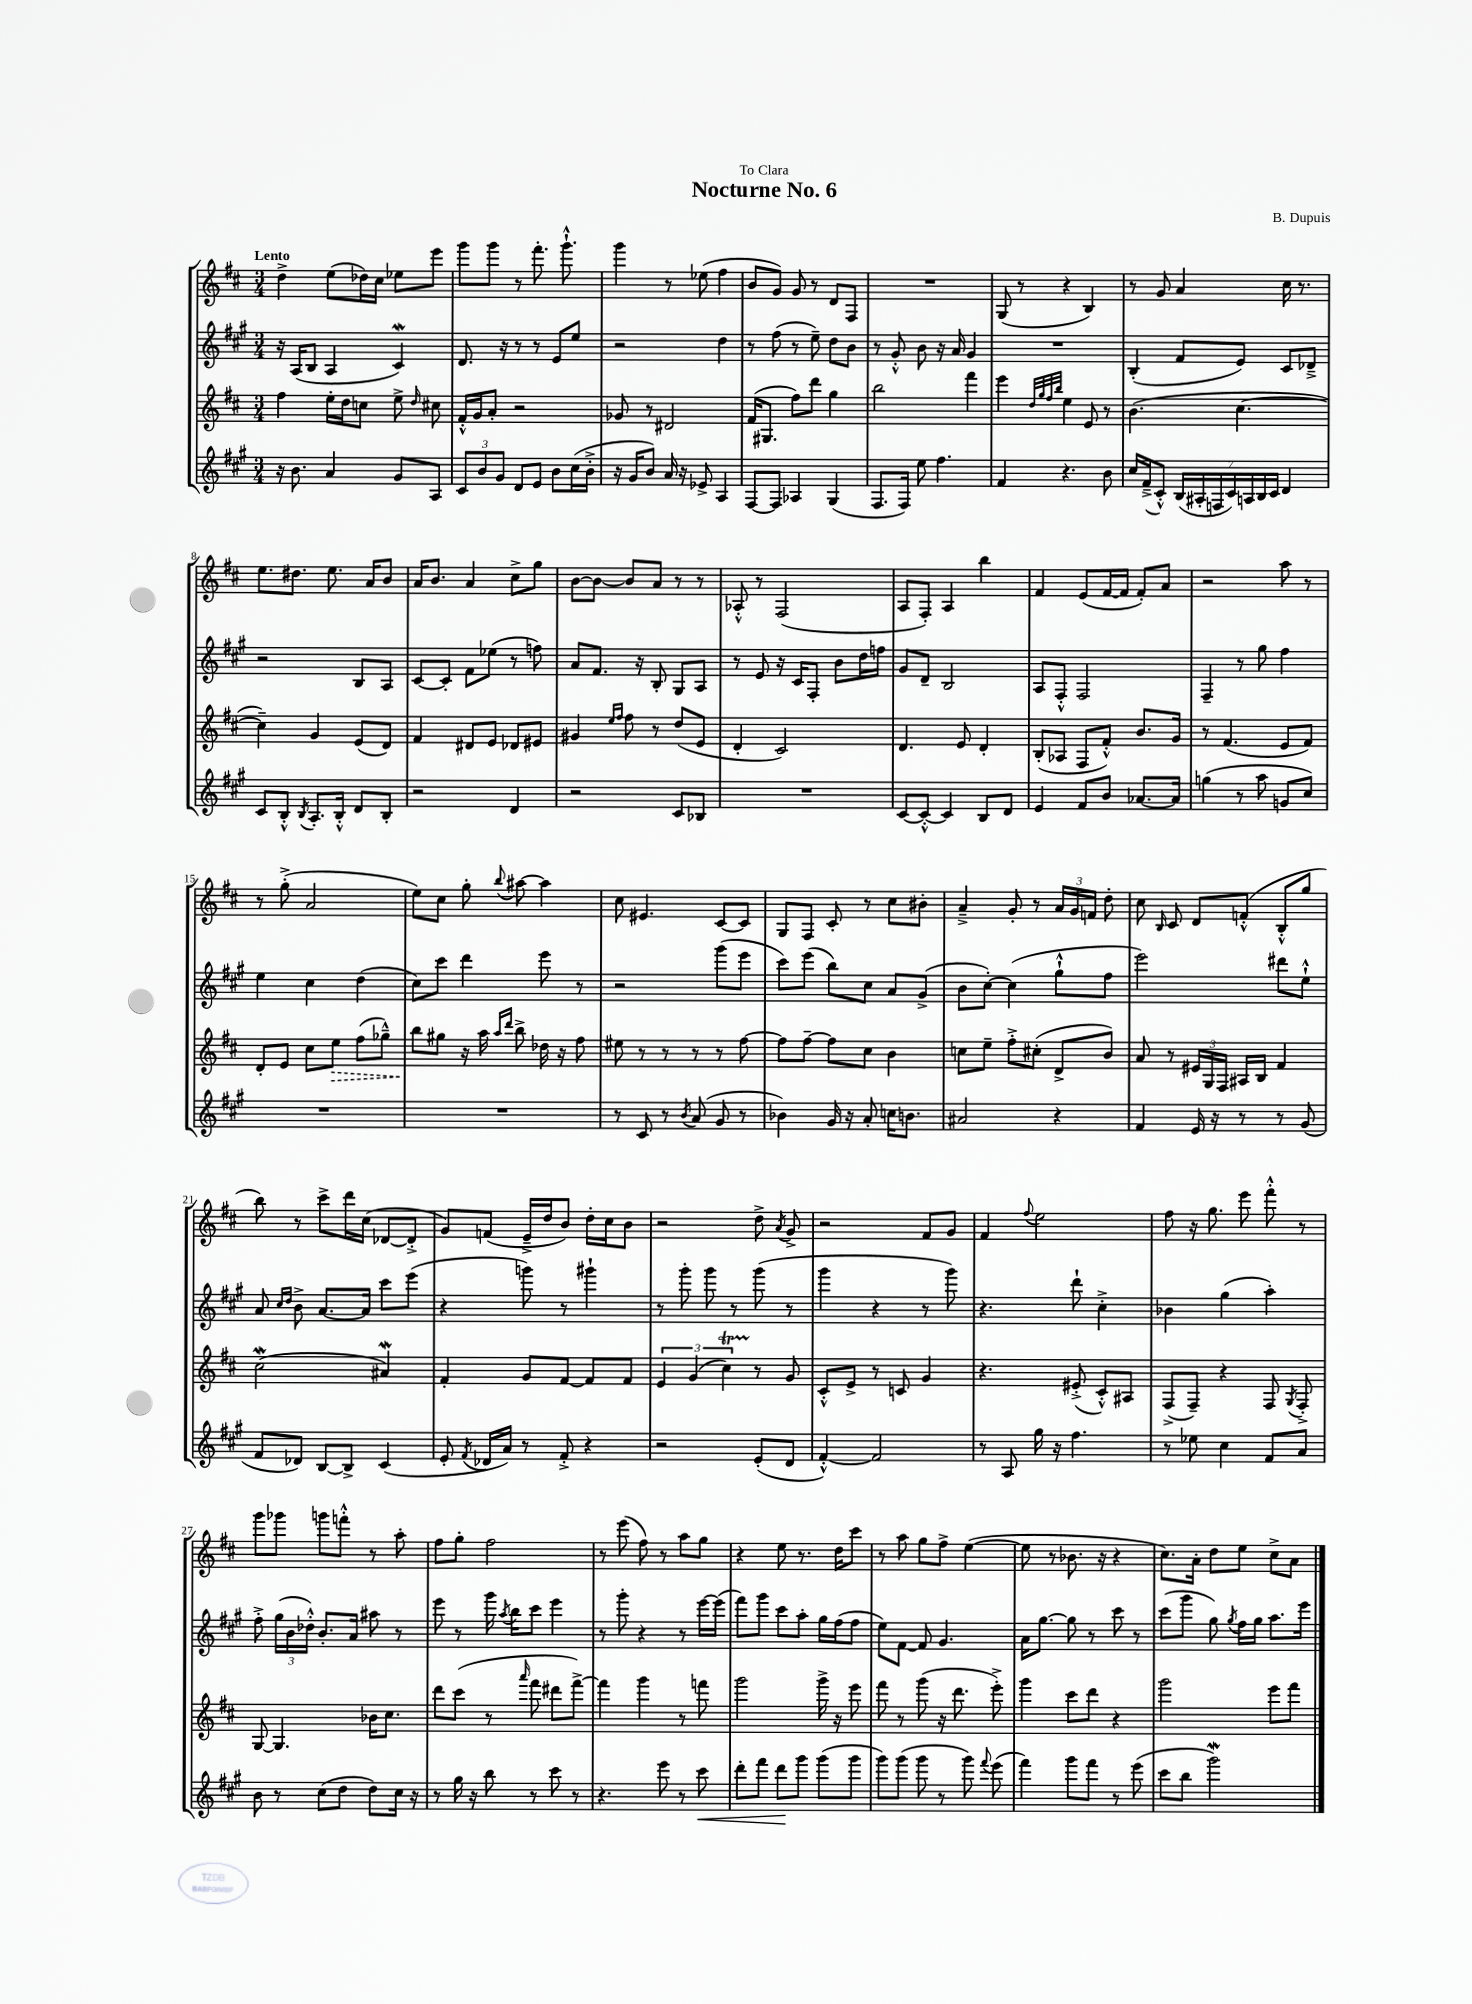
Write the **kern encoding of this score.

**kern	**kern	**kern	**kern
*staff4	*staff3	*staff2	*staff1
*clefG2	*clefG2	*clefG2	*clefG2
*k[f#c#g#]	*k[f#c#]	*k[f#c#g#]	*k[f#c#]
*M3/4	*M3/4	*M3/4	*M3/4
16r	4ff#	16r	4dd^
8.b	.	(16A	.
.	.	8B	.
4a	16ee'	4A	(8ee
.	16dd	.	.
.	8cc	.	16dd-)
.	.	.	16cc#
8g#	8ee^	4c#)	8ee-
.	16qqdd	.	.
8A	8cc#	.	8eee
=	=	=	=
12c#	16f#'^^	8.d	8ggg
.	16g	.	.
12b	.	.	.
.	8a'	.	8ggg
12g#	.	.	.
.	.	16r	.
8d	2r	8r	8r
8e	.	8r	8.fff#'
8b	.	8e	.
.	.	.	8.ggg`^^
(16cc#	.	8ee	.
16b'^	.	.	.
=	=	=	=
16r	8g-	2r	4ggg
16g#	.	.	.
8b)	8r	.	.
16a	2d#	.	8r
16r	.	.	.
8e-^	.	.	(8ee-
4A	.	4dd	4ff#
=	=	=	=
[8F#	(16f#	8r	8b
.	8.G#	.	.
8F#]	.	(8ff#	8g)
4A-	8ff#)	8r	8g
.	8ddd	8ee~)	8r
(4G#	4gg	8dd	8d
.	.	8b	8F#
=	=	=	=
8.F#	2bb	8r	2.r
.	.	8g#'^^	.
16F#)	.	.	.
8ee	.	8b	.
4.ff#	.	16r	.
.	.	16a	.
.	4fff#	4g#	.
=	=	=	=
4f#	4eee	2.r	(8G
.	.	.	8r
.	32qqdd	.	.
.	32qqgg	.	.
.	32qqff#	.	.
.	32qqbb	.	.
4.r	4ee	.	4r
.	8e	.	4B)
8b	8r	.	.
=	=	=	=
16cc#	(4.b	(4B'	8r
(16f#~^	.	.	.
8c#'^^)	.	.	8g
(28B	.	8f#	4a
28A#'	.	.	.
28F	.	.	.
28c#)	.	.	.
.	[4.cc#	8e)	.
28A	.	.	.
28B	.	.	.
28c#	.	.	.
4d	.	8c#	16cc#
.	.	.	8.r
.	.	8d-~^	.
=	=	=	=
8c#	4cc#~])	2r	8.ee
8B'^^	.	.	.
.	.	.	8.dd#
8qB	.	.	.
8.A'	4g	.	.
.	.	.	8.ee
16B'^^	.	.	.
8d	(8e	8B	.
.	.	.	16a
8B'	8d)	8A	8b
=	=	=	=
2r	4f#	[8c#	16a
.	.	.	8.b
.	.	8c#']	.
.	8d#	8f#	4a
.	8e	(8ee-	.
4d	8d-	8r	8cc#^
.	8e#	8ff)	8gg
=	=	=	=
2r	4g#	8a	[8b
.	.	8.f#	8b_
.	16qqee	.	.
.	16qqff#	.	.
.	8ff#	.	8b]
.	.	16r	.
.	8r	8B'	8a
8c#	(8dd	8G#	8r
8B-	8e	8A	8r
=	=	=	=
2.r	4d'	8r	8A-'^^
.	.	8e	8r
.	2c#)	16r	(2F#
.	.	16c#	.
.	.	8F#'	.
.	.	8b	.
.	.	16dd	.
.	.	16ff	.
=	=	=	=
[8c#	4.d	8g#	8A
8c#'^^_	.	8d~	8F#')
4c#]	.	2B	4A
.	8e	.	.
8B	4d'	.	4bb
8d	.	.	.
=	=	=	=
4e	(8B'	8A	4f#
.	8A-	8F#'^^	.
8f#	8F#	2F#	(8e
8b	8f#'^^)	.	[16f#
.	.	.	16f#]
[8.a-	8.b	.	8f#')
.	.	.	8a
16a-]	16g	.	.
=	=	=	=
(4gg	8r	4F#~	2r
.	(4.f#	.	.
8r	.	8r	.
8aa	.	8gg#	.
8g	8e	4ff#	8aa
8cc#)	8f#)	.	8r
=	=	=	=
2.r	8d'	4ee	8r
.	8e	.	(8gg'^
.	8cc#	4cc#	2a
.	8ee	.	.
.	(8ff#	(4dd	.
.	8gg-~^^)	.	.
=	=	=	=
2.r	8bb	8cc#)	8ee)
.	8gg#	8ccc#	8cc#
.	16r	4ddd	8gg'
.	16aa	.	.
.	16qqaa	.	.
.	16qqddd	.	8qqbb
.	8bb^	.	[8aa#
.	16dd-	8eee	4aa#]
.	16r	.	.
.	8ff#	8r	.
=	=	=	=
8r	8ee#	2r	8cc#
8c#	8r	.	4.e#
8r	8r	.	.
8qb	.	.	.
(8a	8r	.	.
8g#	8r	(8ggg#	[8c#
8r	[8ff#	8eee	8c#]
=	=	=	=
4b-)	8ff#]	8ccc#)	8G
.	[8ff#~	(8eee	8F#
16g#	8ff#]	8bb)	8c#'
16r	.	.	.
8a'	8cc#	8cc#	8r
16cc	4b	8a	8cc#
8.b	.	.	.
.	.	(8g#^	8b#'
=	=	=	=
2a#	8cc	8b	4a~^
.	8ee~	[8cc#')	.
.	8ff#'^	(4cc#]	8g'
.	(8cc#'	.	8r
4r	8d^	8gg#`^^	24a
.	.	.	24g
.	.	.	24f
.	8b)	8ff#	8dd'
=	=	=	=
4f#	8a	2eee)	8cc#
.	.	.	16qqB
.	8r	.	8c#
16e	24e#	.	8d
.	24G	.	.
16r	.	.	.
.	24F#	.	.
8r	16A#	.	(8f'^^
.	16B	.	.
8r	4f#	8ddd#	8B'^^
(8g#	.	8ee`^^	8gg
=	=	=	=
8f#	(2cc#	8a	8bb)
.	.	16qqcc#	.
.	.	16qqdd	.
8d-)	.	8b^	8r
[8B	.	[8.a	8ccc#^
8B^]	.	.	16ddd
.	.	16a]	(16cc#
(4c#	4a#)	8ccc#	[8d-
.	.	(8eee	8d-'^]
=	=	=	=
8e'	4f#'	4r	8g)
8qf#	.	.	.
16d-	.	.	(8f
16a)	.	.	.
8r	8g	8ggg)	16e~^
.	.	.	16dd
8f#'^	[8f#	8r	8b)
4r	8f#]	4ggg#`	16dd'
.	.	.	16cc#
.	8f#	.	8b
=	=	=	=
2r	6e	8r	2r
.	.	8ggg#'	.
.	(6g	.	.
.	.	8ggg#	.
.	6cc#)	.	.
.	.	8r	.
(8e'	8r	(8ggg#	8dd^
.	.	.	8qa
8d	8g	8r	8g^
=	=	=	=
[4f#'^^)	8c#'^^	4ggg#	2r
.	8e^	.	.
2f#]	8r	4r	.
.	8c	.	.
.	4g	8r	8f#
.	.	8ggg#)	8g
=	=	=	=
8r	4.r	4.r	4f#
8A	.	.	.
.	.	.	8qqff#
16gg#	.	.	2ee
16r	.	.	.
4.ff#	(8e#'^	8ddd`	.
.	8c#'^^)	4cc#'^	.
.	8A#	.	.
=	=	=	=
8r	(8F#^	4b-	8ff#
8ee-	8F#~)	.	16r
.	.	.	8.gg
4cc#	4r	(4gg#	.
.	.	.	8eee
8f#	8F#	4aa')	8fff#'^^
.	8qG	.	.
8a	8F#'^	.	8r
=	=	=	=
8b	[8G	8ff#'^	8ggg
8r	4.G]	(24gg#	8ggg-
.	.	24b	.
.	.	24dd-'^^)	.
(8cc#	.	8.b'	8ggg
8dd	.	.	8fff'^^
.	.	16a	.
8dd)	16b-	8aa#	8r
.	8.cc#	.	.
16cc#	.	8r	8aa'
16r	.	.	.
=	=	=	=
8r	8ddd	8eee	8ff#
16gg#	(8ccc#	8r	8gg'
16r	.	.	.
8bb	8r	16ggg#	2ff#
.	.	8qaa	.
.	.	16bb	.
.	16qqaaa	.	.
8r	8fff#	8ccc#	.
8ccc#	8ddd#	4eee	.
8r	[8fff#^)	.	.
=	=	=	=
4.r	4fff#]	8r	8r
.	.	8ggg#'	(8eee
.	4ggg	4r	8ff#)
8eee	.	.	8r
8r	8r	8r	8aa
8ccc#	8fff	[16eee	8gg
.	.	(16eee]	.
=	=	=	=
8ddd'	2ggg	8fff#)	4r
8fff#	.	8ggg#	.
8ddd	.	8ccc#	8ee
8ggg#	.	8aa'	8.r
(8ggg#	16ggg^	16gg#	.
.	16r	(16ff#	16dd
8ggg#	8eee	8ff#	8ccc#
=	=	=	=
8ggg#)	8fff#	8ee)	8r
(8ggg#	8r	[8f#	8aa
8ggg#	(8ggg	8f#]	8gg
8r	16r	4.g#	8ff#^
.	8.ddd	.	.
8ggg#)	.	.	([4ee
8qqfff#	.	.	.
(8eee	8eee'^)	.	.
=	=	=	=
4fff#)	4ggg	16a	8ee]
.	.	[8.gg#	.
.	.	.	8r
8ggg#	8ccc#	8gg#]	8.b-
8fff#	8ddd	8r	.
.	.	.	16r
8r	4r	8ccc#	4r
(8eee	.	8r	.
=	=	=	=
8ccc#	2ggg	(8ccc#	8.cc#)
8bb	.	8ggg#	.
.	.	.	16a'
2ggg#)	.	8gg#)	8dd
.	.	8qgg#	.
.	.	16ff#	8ee
.	.	16gg#	.
.	8eee	8.aa	8cc#^
.	8fff#	.	8a
.	.	16eee	.
==	==	==	==
*-	*-	*-	*-
